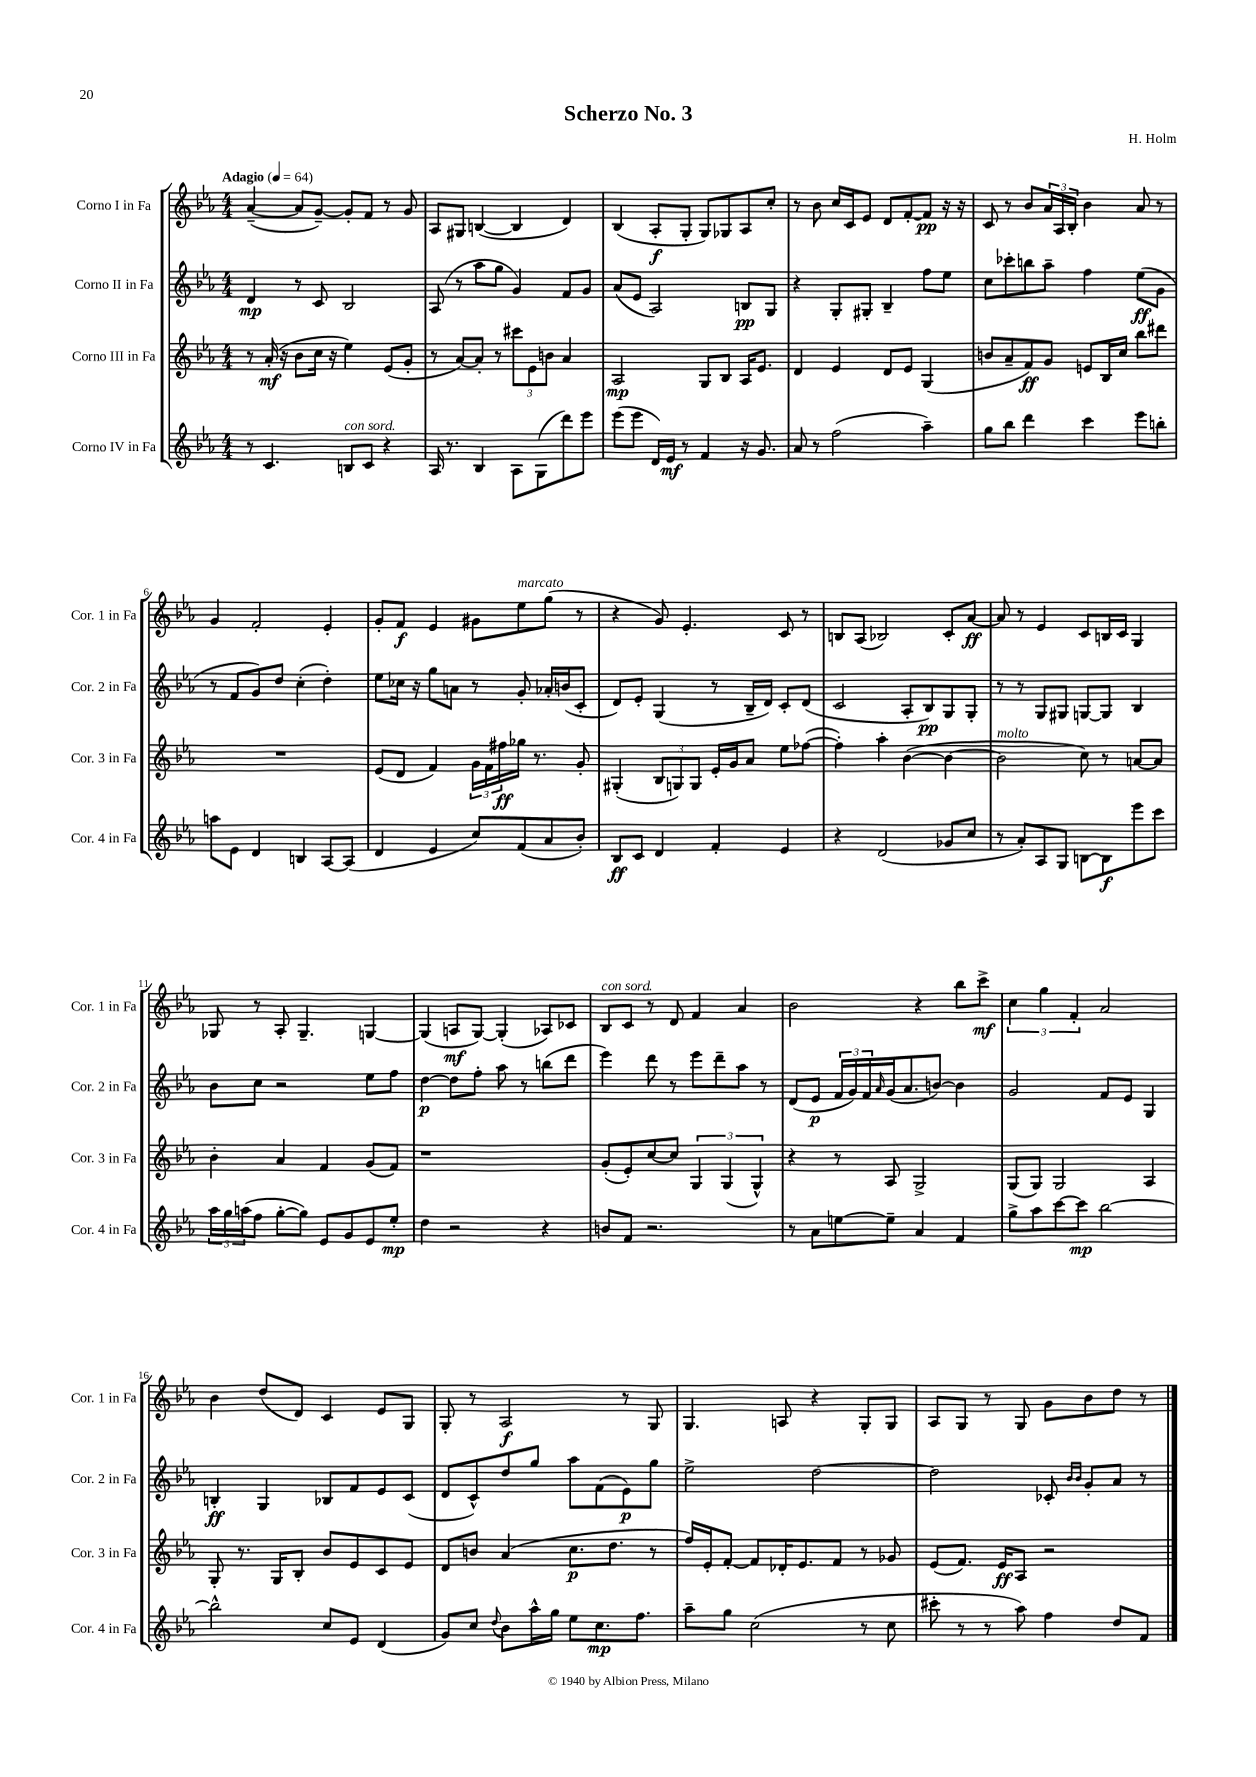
\header { title = "Scherzo No. 3" composer = "H. Holm" }
<<
\new StaffGroup <<
\new Staff = "s0" \with { instrumentName = "Corno I in Fa" shortInstrumentName = "Cor. 1 in Fa" } {
    \clef treble \key ees \major \numericTimeSignature \time 4/4 \tempo "Adagio" 4 = 64
    aes'4~--( aes'8 g'8~--) g'8-. f'8 r8 g'8 |
    aes8 gis8 b4~( b4 d'4) |
    bes4( aes8-.\f g8-. g8) ges8 aes8 c''8-. |
    r8 bes'8 c''16 c'16 ees'8 d'8 f'8~-. f'8\pp r16 r16 |
    c'8 r8 bes'8 \tuplet 3/2 { aes'16 aes16 bes16-. } bes'4 aes'8 r8 |
    g'4 f'2-. ees'4-. |
    g'8-. f'8\f ees'4 gis'8 ees''8^\markup { \italic "marcato" } g''8( r8 |
    r4 g'8) ees'4.-. c'8 r8 |
    b8 aes8( bes2) c'8-. aes'8~\ff |
    aes'8 r8 ees'4 c'8 b16 c'16 g4 |
    ges8 r8 aes8-. ges4.-- g4~ |
    g4( a8\mf g8~) g4-.( aes8) ces'8 |
    bes8^\markup { \italic "con sord." } c'8 r8 d'8 f'4 aes'4 |
    bes'2 r4 bes''8 c'''8->\mf |
    \tuplet 3/2 { c''4 g''4 f'4-. } aes'2 |
    bes'4 d''8( d'8) c'4 ees'8 g8 |
    g8-. r8 aes2\f r8 g8 |
    g4. a8 r4 g8-. g8 |
    aes8 g8 r8 g8 g'8 bes'8 d''8 r8 \bar "|." |
}
\new Staff = "s1" \with { instrumentName = "Corno II in Fa" shortInstrumentName = "Cor. 2 in Fa" } {
    \clef treble \key ees \major \numericTimeSignature \time 4/4
    d'4\mp r8 c'8 bes2 |
    aes8( r8 aes''8 g''8 g'4) f'8 g'8 |
    aes'8( ees'8 aes2) b8\pp g8 |
    r4 g8-. gis8-. bes4-- f''8 ees''8 |
    c''8 ces'''8-. b''8 aes''8-- f''4 ees''8\ff( g'8 |
    r8 f'8 g'8) d''8 c''4-.( d''4-.) |
    ees''8 ces''16 r16 g''8 a'8 r8 g'8-. aes'16-. b'16( c'8-. |
    d'8) ees'8-. g4( r8 bes16-- d'16) c'8-. d'8( |
    c'2 aes8-. bes8\pp) g8 g8-. |
    r8 r8 g8 gis8 g8~ g8 bes4 |
    bes'8 c''8 r2 ees''8 f''8 |
    d''4~\p d''8 f''8-. aes''8 r8 b''8( d'''8 |
    ees'''4) d'''8 r8 ees'''8 d'''8-- aes''8 r8 |
    d'8( ees'8\p \tuplet 3/2 { f'16 g'16) f'16 } \grace { aes'16 } g'16( aes'8. b'8~) b'4 |
    g'2 f'8 ees'8 g4 |
    b4-.\ff g4 bes8 f'8 ees'8 c'8( |
    d'8 c'8-^) d''8 g''8 aes''8 f'8( ees'8\p) g''8 |
    ees''2-> d''2~ |
    d''2 ces'8-. \grace { bes'16 bes'16 } g'8-. aes'8 r8 \bar "|." |
}
\new Staff = "s2" \with { instrumentName = "Corno III in Fa" shortInstrumentName = "Cor. 3 in Fa" } {
    \clef treble \key ees \major \numericTimeSignature \time 4/4
    r8 aes'16-.\mf( r16 bes'8 c''16 r16 ees''4) ees'8( g'8-. |
    r8 aes'8~) aes'8-. r8 \tuplet 3/2 { cis'''8 ees'8 b'8 } aes'4 |
    aes2\mp g8 bes8 aes16 ees'8. |
    d'4 ees'4 d'8 ees'8 g4( |
    b'8 aes'8-- f'8\ff) g'8 e'8 bes16 c''16 bes''8 dis'''8 |
    R1 |
    ees'8( d'8 f'4) \tuplet 3/2 { g'16 f'16 fis''16\ff } ges''16 r8. g'8-. |
    gis4-.( \tuplet 3/2 { bes8 g8) g8 } ees'16-. g'16 aes'8 ees''8 fes''8~( |
    fes''4-.) aes''4-. bes'4~( bes'4~ |
    bes'2^\markup { \italic "molto" } c''8) r8 a'8~ a'8 |
    bes'4-. aes'4 f'4 g'8( f'8) |
    r1 |
    g'8-.( ees'8-.) c''8~ c''8 \tuplet 3/2 { g4 g4( g4-^) } |
    r4 r8 aes8 g2-> |
    g8( g8) g2 aes4 |
    g8-. r8. g16 bes8-. bes'8 ees'8 c'8 ees'8 |
    d'8 b'8 aes'4( c''8.\p d''8. r8 |
    f''16) ees'16-. f'8~-. f'8 des'16-. ees'8. f'8 r8 ges'8 |
    ees'8( f'8.) ees'16\ff aes8 r2 \bar "|." |
}
\new Staff = "s3" \with { instrumentName = "Corno IV in Fa" shortInstrumentName = "Cor. 4 in Fa" } {
    \clef treble \key ees \major \numericTimeSignature \time 4/4
    r8 c'4. b8^\markup { \italic "con sord." } c'8 r4 |
    aes16 r8. bes4 aes8 g8( d'''8) ees'''8 |
    ees'''8( ees'''8 d'16) ees'16\mf r8 f'4 r16 g'8. |
    aes'8 r8 f''2( aes''4--) |
    g''8 bes''8 d'''4 c'''4 ees'''8 b''8-. |
    a''8 ees'8 d'4 b4 aes8~ aes8( |
    d'4 ees'4 c''8) f'8( aes'8 bes'8-.) |
    bes8\ff c'8 d'4 f'4-. ees'4 |
    r4 d'2( ges'8 c''8 |
    r8 aes'8-.) aes8 g8 b8~ b8\f ees'''8 c'''8 |
    \tuplet 3/2 { aes''16 g''16 a''16( } f''8 g''8~-. g''8) ees'8 g'8 ees'8 ees''8-.\mp |
    d''4 r2 r4 |
    b'8 f'8 r2. |
    r8 aes'8 e''8~ e''8-- aes'4 f'4 |
    g''8-> aes''8 c'''8~ c'''8\mp bes''2~ |
    bes''2-^ c''8 ees'8 d'4( |
    g'8) c''8 \appoggiatura { d''8 } bes'8 aes''16-^ g''16 ees''8 c''8.\mp f''8. |
    aes''8-- g''8 c''2( r8 c''8 |
    cis'''8-. r8 r8 aes''8) f''4 d''8 f'8 \bar "|." |
}
>>
>>
